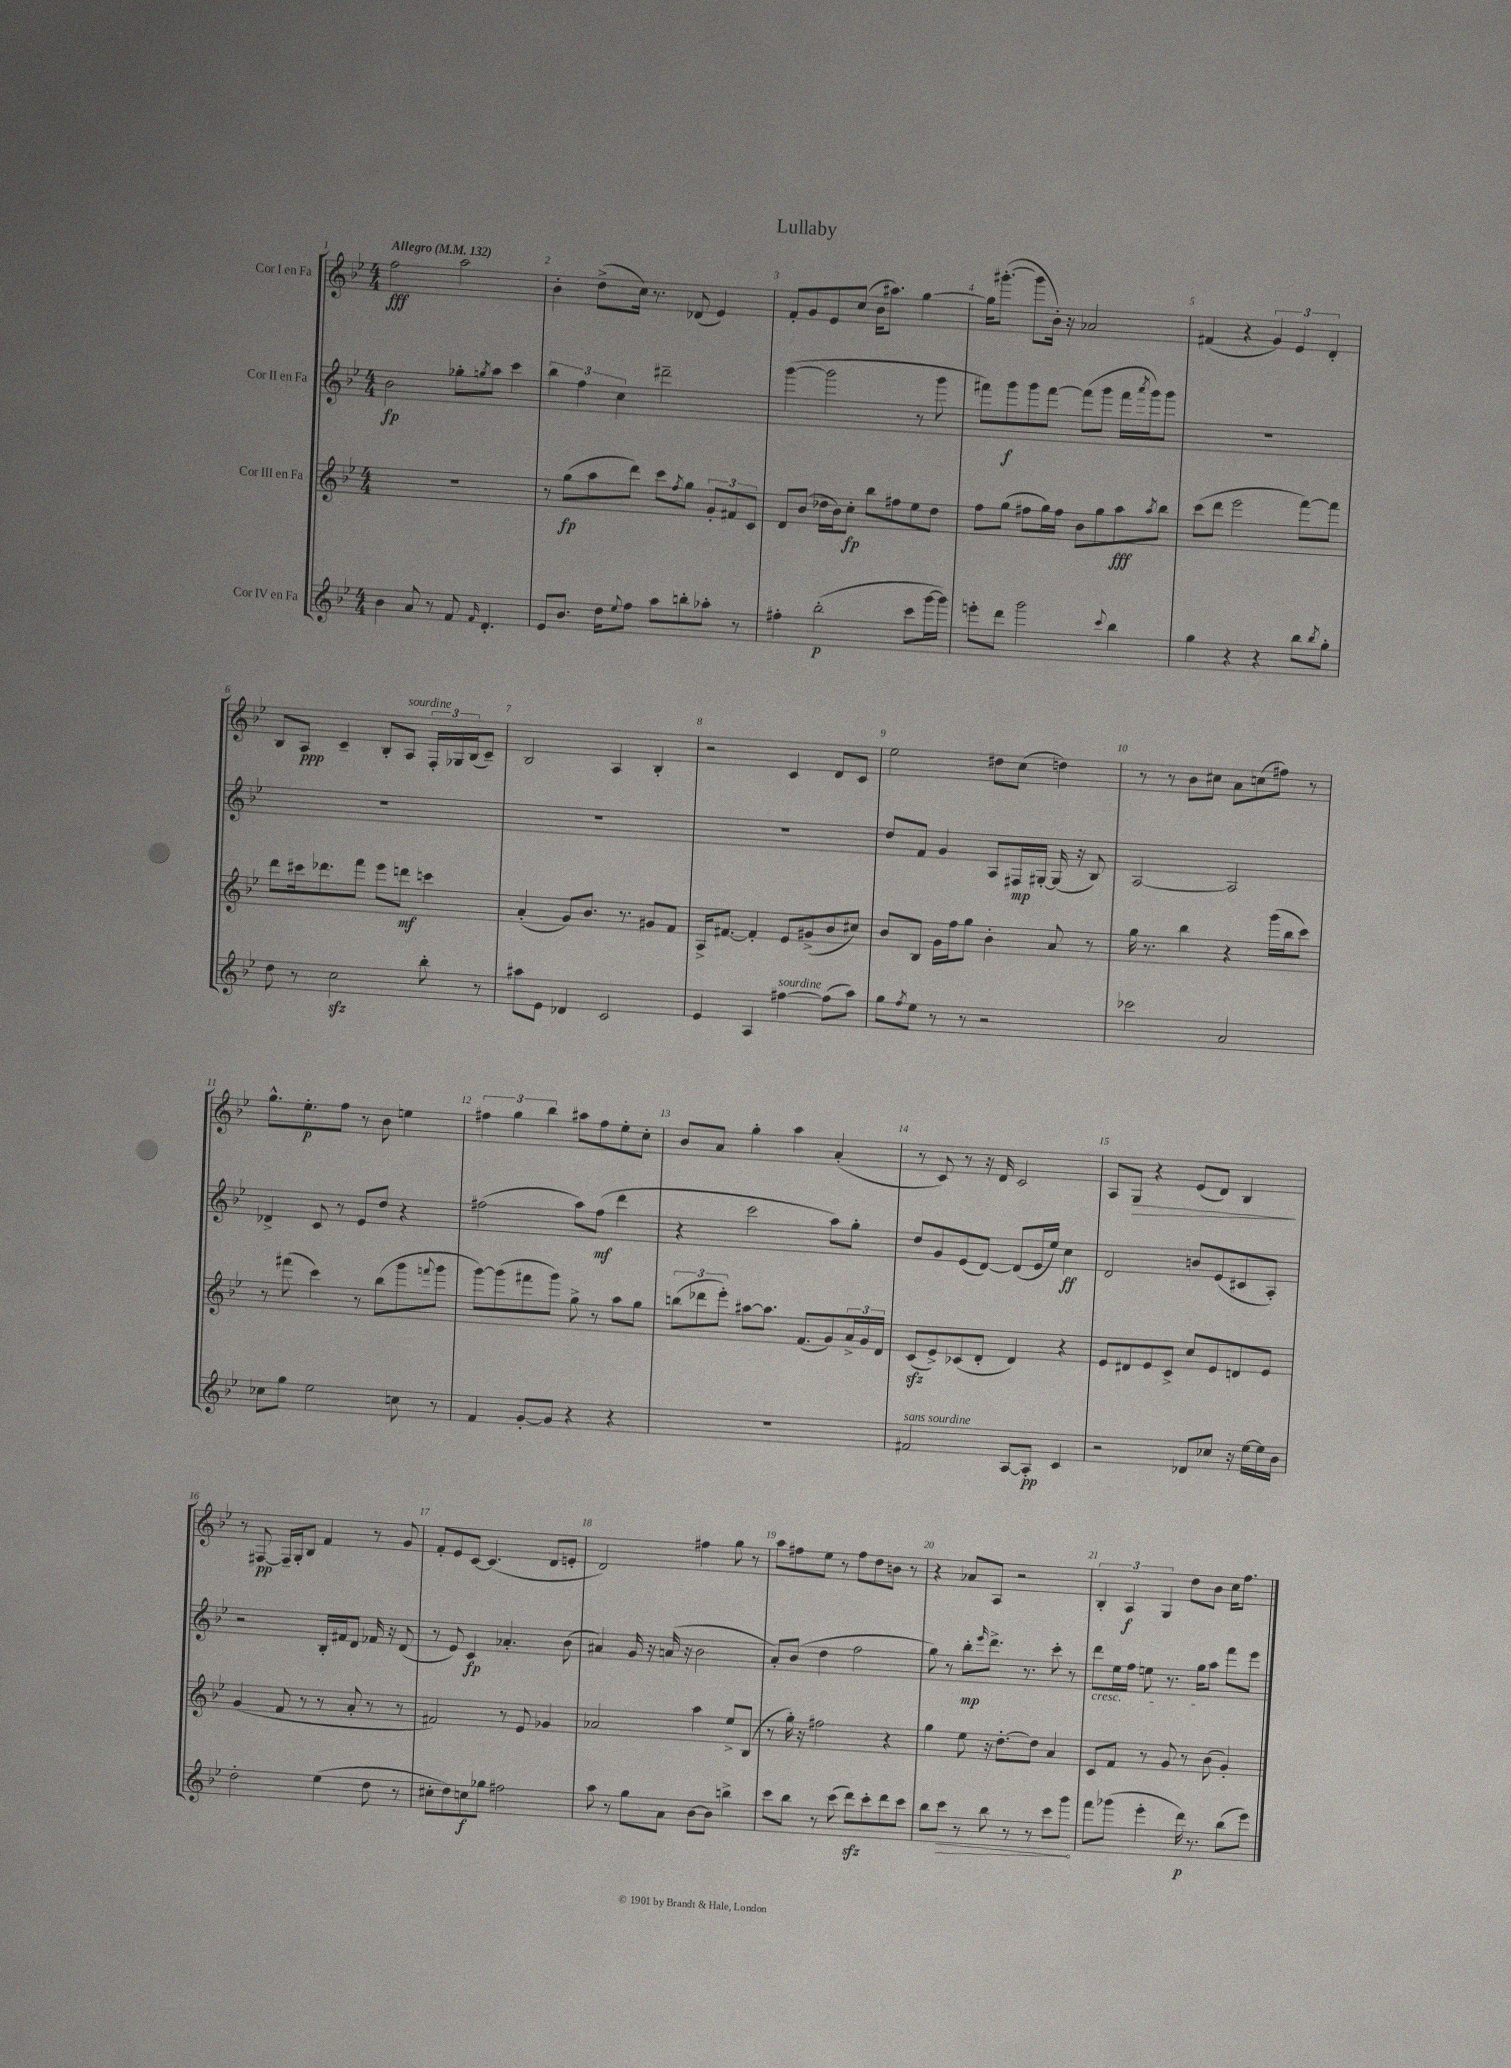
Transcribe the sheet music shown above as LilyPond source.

\header { title = "Lullaby" }
<<
\new StaffGroup <<
\new Staff = "s0" \with { instrumentName = "Cor I en Fa" } {
    \clef treble \key bes \major \numericTimeSignature \time 4/4 \tempo "Allegro" 4 = 132
    f''2\fff a''2 |
    bes'4-. d''8->( c''16) r8. des'8( ees'4) |
    f'8-. g'8 ees'8 c''8( bes'16 ais''8.) g''4~ |
    g''16 gis'''8.~-.( gis'''8 bes'16-.) r16 aes'2 |
    fis'4( r4 \tuplet 3/2 { g'4) ees'4 d'4-. } |
    bes8 a8\ppp c'4-- bes8-. a8^\markup { \italic "sourdine" } \tuplet 3/2 { f16-. ges16 bes16( } c'8--) |
    bes2 a4 bes4-. |
    r2 c'4 d'8 c'8 |
    ees''2 dis''8 c''8( d''4) |
    r8 r8 bes'8 cis''8 a'8 c''8( fis''8) r8 |
    g''8.-^ ees''8.-.\p f''8 r8 bes'8 e''4 |
    \tuplet 3/2 { fis''4 g''4 bes''4 } ais''8 fis''8 ees''8-. c''8-. |
    bes'8 a'8 g''4-. a''4 a'4-.( |
    r8 c'8) r8 r16 d'16 c'2 |
    a8 g8\> r4 ees'8( d'8) bes4\! |
    r8 fis8~\pp fis16-- g16-. bes8 f'4 r8 g'8 |
    f'8-. ees'8 c'8~ c'4.( d'8 e'8-. |
    d'2) fis''4 g''8 r8 |
    a''8 fis''8 ees''8 r8 fis''8 d''8 b'8 r8 |
    r4 aes'8 a8 r2 |
    \tuplet 3/2 { bes4-. a4\f g4 } d''8 bes'8 c''16 f''8. \bar "|." |
}
\new Staff = "s1" \with { instrumentName = "Cor II en Fa" } {
    \clef treble \key bes \major \numericTimeSignature \time 4/4
    bes'2\fp ges''8-. \acciaccatura { g''8 } a''8 c'''4 |
    \tuplet 3/2 { bes''4 f''4 c''4 } dis'''2-- |
    g'''4~( g'''2 r8 g'''8 |
    fis'''8) g'''8\f g'''8 fis'''8~ fis'''8( g'''8 fis'''16 \acciaccatura { a'''8 } g'''16) g'''8 |
    R1 |
    R1 |
    R1 |
    R1 |
    d''8 f'8 g'4 a8 fis16\mp gis16~-. gis16( r16 bes8) |
    a2~ a2 |
    des'4-> c'8 r8 ees'8 d''8 r4 |
    fis''2( a''8) fis''8\mf( d'''4 |
    r4 c'''2 a''8) g''8-. |
    d''8 g'8 ees'8( d'8~) d'8( ees'16 ees''16) c''4\ff |
    d'2 b'8 ees'8( cis'8 a8-.) |
    r2 bes16-. fis'16 d'8 fes'16 r16 d'8( |
    r8 ees'8) c'4\fp aes'4.-. bes'8( |
    ais'4) g'16 r16 a'16( r16 bes'2 |
    a'8-.) bes'8( d''4 f''2 |
    g''8) r8 bes''8-.\mp \grace { ees'''16 } d'''8.-> r8. c'''8-. r8 |
    d'''8\cresc ees''16 f''16 e''8 r8. g''16 a''8\! f'''8 ees'''8 \bar "|." |
}
\new Staff = "s2" \with { instrumentName = "Cor III en Fa" } {
    \clef treble \key bes \major \numericTimeSignature \time 4/4
    R1 |
    r8 g''8\fp( a''8 d'''8) c'''8 \acciaccatura { f''8 } g''8 \tuplet 3/2 { g'8-. fis'8 c'8 } |
    d'8 bes'8( des''16 bes'16) c''8-.\fp bes''8 fis''8 ees''8 des''8 |
    f''8 g''8( fis''8 g''16) fis''16 bes'8 g''8 a''8\fff \acciaccatura { a''8 } bes''8 |
    c'''8( d'''8 ees'''2 f'''8~) f'''8 |
    d'''8 cis'''16 des'''8. f'''8 ees'''8 d'''8\mf c'''4 |
    a'4-.( g'8) bes'8. r8. gis'8 f'8 |
    a16-> fis'8.~ fis'4-. ees'8 gis'8->( bes'8 cis''8) |
    bes'8 bes8 g'16 f''16 g''8 bes'4-. a'8 r8 |
    g''16 r8. bes''4 r4 g'''16( bes''16 c'''8) |
    r8 fis'''8( c'''4) r8 bes''8( g'''8 \appoggiatura { f'''8 } g'''8 |
    g'''8~) g'''8( fis'''8 g'''8) g''8-> r8 a''8 g''8 |
    \tuplet 3/2 { b''8( des'''8 ees'''8-.) } ais''8~ ais''8. f'8.( g'8) \tuplet 3/2 { a'16-> g'16 d'16 } |
    c'8\sfz( ees'8->) ces'8( d'8-. d'4) r4 |
    ees'8 dis'8 ees'8 c'8-> c''8 ees'8 d'8 ees'8 |
    g'4( f'8 r8 r8 a'8-. r8 r8 |
    fis'2) r8 ees'8 ges'4 |
    aes'2 a''4 ees''8-> bes8( |
    r8 g''16-.) r16 fis''2 r4 |
    g''4 ees''8 r16 d''8.~-. d''8 a'4 |
    c'8 f'8 r8 g'8 r8 bes'8( g'4-.) \bar "|." |
}
\new Staff = "s3" \with { instrumentName = "Cor IV en Fa" } {
    \clef treble \key bes \major \numericTimeSignature \time 4/4
    bes'4 a'8 r8 f'8 \grace { f'16 } d'4.-. |
    ees'8 bes'8. d''16 \appoggiatura { ees''8 } f''8 a''8 b''8-. aes''8-. r8 |
    fis''4-. bes''2-.\p( c'''8 g'''16~ g'''16) |
    e'''8-. d'''8 g'''2 \appoggiatura { c'''8 } bes''4 |
    g''4 r4 r4 bes''8 \acciaccatura { bes''8 } g''8-. |
    d''8 r8 c''2\sfz bes''8-. r8 |
    ais''8 ees'8 des'4 c'2 |
    ees'4 a4 fis''4~^\markup { \italic "sourdine" } fis''8( a''8) |
    g''8 \acciaccatura { f''8 } ees''8 r8 r8 r2 |
    ces'''2 a'2 |
    ces''8 g''8 ees''2 c''8 r8 |
    f'4 g'8~-. g'8 r4 r4 |
    R1 |
    fis'2^\markup { \italic "sans sourdine" } a8~ a8-.\pp c'4 |
    r2 des'8 ces''8 r16 ees''16~ ees''16 bes'16 |
    d''2-. ees''4( d''8 r8 |
    cis''8-. d''8) c''8\f ges''8 fis''2 |
    a''8 r8 g''8 a'8 bes'8~ bes'8 b''4-> |
    c'''8 bes''8 r8 c'''8( d'''8\sfz) c'''8-. d'''8 c'''8 |
    bes''8 \once \override Hairpin.circled-tip = ##t c'''8\> r8 bes''8 r8 r8 c'''8 g'''8\! |
    f'''8 ges'''8( ees'''4-. d'''16\p) r8. bes''8( ees'''8) \bar "|." |
}
>>
>>
\layout { \context { \Score \override BarNumber.break-visibility = ##(#f #t #t) barNumberVisibility = #all-bar-numbers-visible } }
